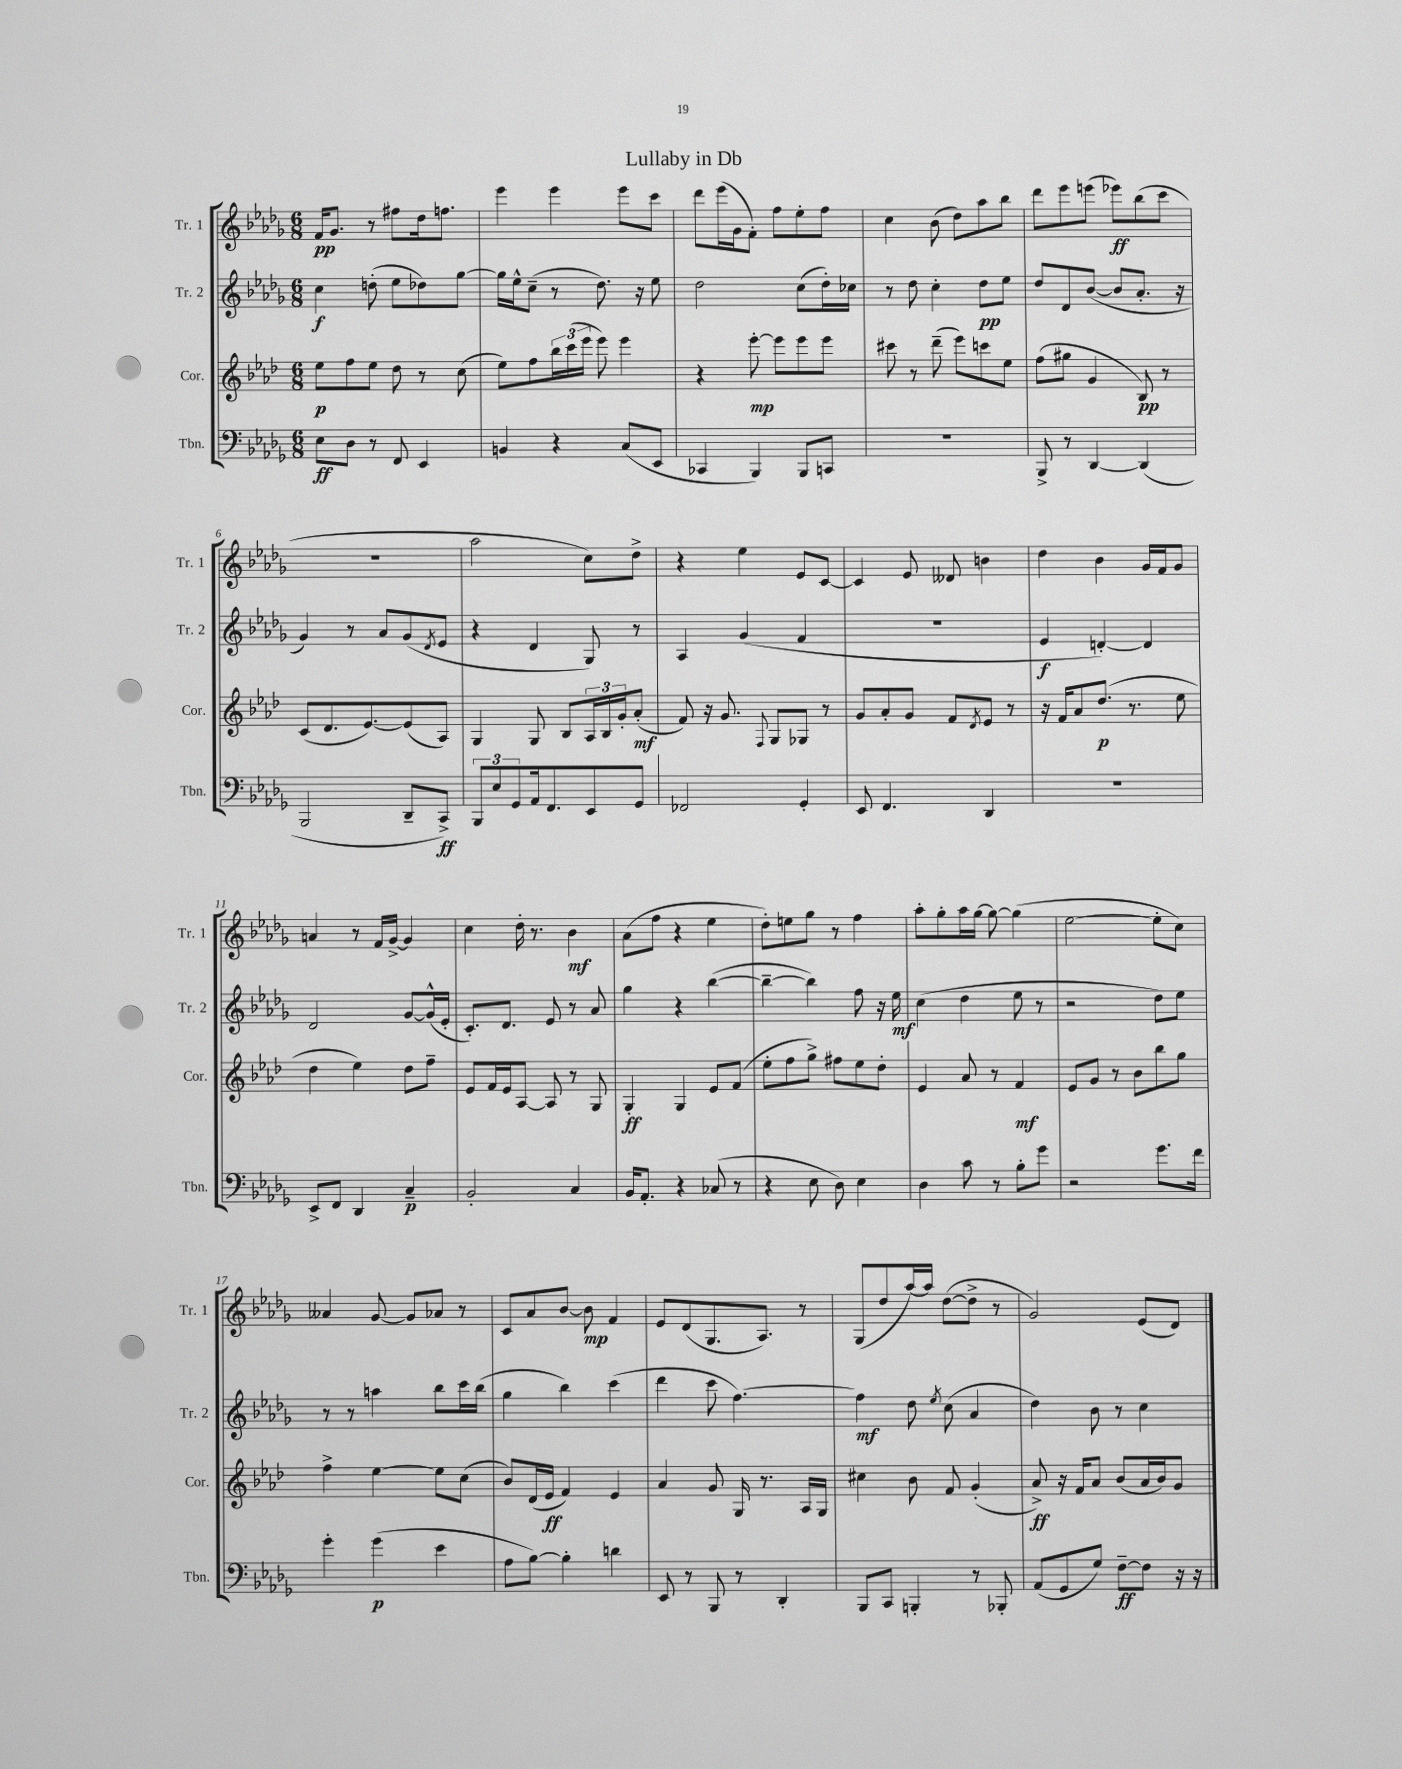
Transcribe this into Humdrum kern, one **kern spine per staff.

**kern	**kern	**kern	**kern
*staff4	*staff3	*staff2	*staff1
*clefF4	*clefG2	*clefG2	*clefG2
*k[b-e-a-d-g-]	*k[b-e-a-d-]	*k[b-e-a-d-g-]	*k[b-e-a-d-g-]
*M6/8	*M6/8	*M6/8	*M6/8
8E-\L	8ee-\L	4cc\	16f/LK
.	.	.	8.g-/J
8D-\J	8ff\	.	.
8r	8ee-\J	(8dd'\	8r
8FF/	8dd-\	8ee-\L	8ff#\L
4EE-/	8r	8dd-\)	16dd-\k
.	.	.	8.ff\J
.	(8cc\	[8gg-\J	.
=	=	=	=
4BB/	8ee-\L)	16gg-\]LL	4eee-\
.	.	16ee-^^\J	.
.	8ff\	(8cc~\J	.
4r	24bb-\L	8r	4eee-\
.	(24ccc\	.	.
.	24eee-\JJ	.	.
.	8eee-\)	8.dd-\)	.
(8C/L	4eee-\	.	8eee-\L
.	.	16r	.
8EE-/J	.	8ee-\	8ccc\J
=	=	=	=
4CC-/	4r	2dd-\	8ddd-\L
.	.	.	(16eee-\L
.	.	.	16g-\J
4BBB-/)	[8eee-'\	.	8f'\J)
.	8eee-\]L	.	8ff\L
8BBB-/L	8eee-\	(8cc\L	8ee-'\
8CC/J	8eee-\J	16dd-'\L)	8ff\J
.	.	16cc-\JJ	.
=	=	=	=
2.r	8ccc#\	8r	4cc\
.	8r	8dd-\	.
.	(8ddd-~\	4cc'\	(8b-\
.	8eee-\L)	.	8dd-\L)
.	8ccc\	8dd-\L	8aa-\
.	8ee-\J	8ee-\J	8bb-\J
=	=	=	=
8BBB-^/	(8ff\L	8dd-/L	8ddd-\L
8r	8gg#\J	8d-/	8eee-\
[4DD-/	4g/	([8b-/J	(8eee\J
.	.	8b-/]L	8eee-\L)
(4DD-/]	8B-/)	8.a-'/J	(8bb-\
.	8r	.	8ccc\J
.	.	16r	.
=	=	=	=
2BBB-/	(8c/L	4g-/)	2.r
.	8.d-/	.	.
.	.	8r	.
.	[8.e-/)	.	.
.	.	8a-/L	.
8DD-~/L	(8e-/]	(8g-/	.
.	.	8qd-/	.
8CC^/J)	8A-/J)	8e-/J	.
=	=	=	=
12BBB-/L	4G/	4r	2aa-\
12E-/	.	.	.
12GG-/	.	.	.
16AA-/k	8G/	4d-/	.
8.FF/	.	.	.
.	8B-/L	.	.
8EE-/	24A-/L	8G-/)	8cc\L)
.	24B-/	.	.
.	24g'/J	.	.
8GG-/J	(8a-'/J	8r	8dd-^\J
=	=	=	=
2FF-/	8f/)	4A-/	4r
.	16r	.	.
.	8.g/	.	.
.	.	(4g-/	4ee-\
.	8qqF/	.	.
.	8G/L	.	.
4GG-'/	8G-/J	4f/	8e-/L
.	8r	.	[8c/J
=	=	=	=
8EE-/	8g/L	2.r	4c/]
4.FF/	8a-'/	.	.
.	8g/J	.	8e-/
.	8f/L	.	8d--/
.	8qd-/	.	.
4DD-/	8e-/J	.	4b\
.	8r	.	.
=	=	=	=
2.r	16r	4e-/	4dd-\
.	16f/LK	.	.
.	8a-/	.	.
.	(8.dd-/J	[4d'/)	4b-\
.	8.r	.	.
.	.	4d/]	16g-/LL
.	.	.	16f/J
.	8ee-\	.	8g-/J
=	=	=	=
8EE-^/L	4dd-\	2d-/	4a/
8FF/J	.	.	.
4DD-/	4ee-\)	.	8r
.	.	.	16f/LL
.	.	.	[16g-^/JJ
4C~/	8dd-\L	[8g-/L	4g-/]
.	8ff~\J	(16g-^^/]L	.
.	.	16e-'/JJ	.
=	=	=	=
2BB-'/	8e-/L	8.c'/L)	4cc\
.	16f/L	.	.
.	16e-/J	8.d-/J	.
.	[8A-/J	.	16dd-'\
.	.	.	8.r
.	8A-/]	8e-/	.
4C/	8r	8r	4b-\
.	8G/	8a-/	.
=	=	=	=
16BB-/LK	4G'/	4gg-\	(8a-\L
8.AA-'/J	.	.	.
.	.	.	8ff\J
4r	4G/	4r	4r
(8C-/	8e-/L	([4bb-\	4ee-\
8r	(8f/J	.	.
=	=	=	=
4r	8ee-'\L	4bb-~\_	8dd-'\L)
.	8ff\	.	8ee\
8E-\	8gg^\J)	4bb-\])	8gg-\J
8D-\)	8ff#\L	.	8r
4E-\	8ee-\	8ff\	4ff\
.	8dd-'\J	16r	.
.	.	16ee-\	.
=	=	=	=
4D-\	4e-/	(4cc\	8aa-'\L
.	.	.	8gg-'\
8c\	8a-/	4dd-\	16aa-\L
.	.	.	[16gg-\JJ
8r	8r	.	8gg-\_
8B-'\L	4f/	8ee-\	(4gg-\]
8g-\J	.	8r	.
=	=	=	=
2r	8e-/L	2r	[2ee-\
.	8g/J	.	.
.	8r	.	.
.	8b-\L	.	.
8.g-\L	8bb-\	8dd-\L)	8ee-'\]L
.	8gg\J	8ee-\J	8cc\J)
16f\Jk	.	.	.
=	=	=	=
4g-'\	4ff^\	8r	4a--/
.	.	8r	.
(4g-\	[4ee-\	4aa\	[8g-/
.	.	.	8g-/]L
4e-\	8ee-\]L	8bb-\L	8a-/J
.	(8cc\J	16ccc\L	8r
.	.	(16bb-\JJ	.
=	=	=	=
8A-\L	8b-/L)	4gg-\	8c/L
[8B-\J)	(16d-/L	.	8a-/
.	16e-/JJ	.	.
4B-'\]	4f/)	4bb-\)	[8b-/J
.	.	.	8b-\]
4d\	4e-/	(4ccc\	4f/
=	=	=	=
8EE-/	4a-/	4ddd-\	8e-/L
8r	.	.	(8d-/
8BBB-/	8g/	8ccc\	8.G-/
8r	16G/	[4.ff\)	.
.	8.r	.	8.A-/J)
4DD-'/	.	.	.
.	16A-/LL	.	8r
.	16G/JJ	.	.
=	=	=	=
8BBB-/L	4cc#\	4ff\]	(8G-/L
8CC/J	.	.	8dd-/
4BBB'/	8b-\	8dd-\	[16aa-/L)
.	.	.	16aa-/]JJ
.	.	8qee-/	.
.	8f/	(8cc\	([8dd-\L
8r	(4g'/	4a-/	8dd-^\]J
8BBB-'/	.	.	8r
=	=	=	=
(8AA-/L	8a-^/)	4dd-\)	2g-/)
8GG-/	16r	.	.
.	16f/LK	.	.
8G-/J)	8a-/J	8b-\	.
[8F~\L	(8b-/L	8r	.
8F\]J	16a-/L	4cc\	(8e-/L
.	16b-/J)	.	.
16r	8g/J	.	8d-/J)
16r	.	.	.
==	==	==	==
*-	*-	*-	*-
